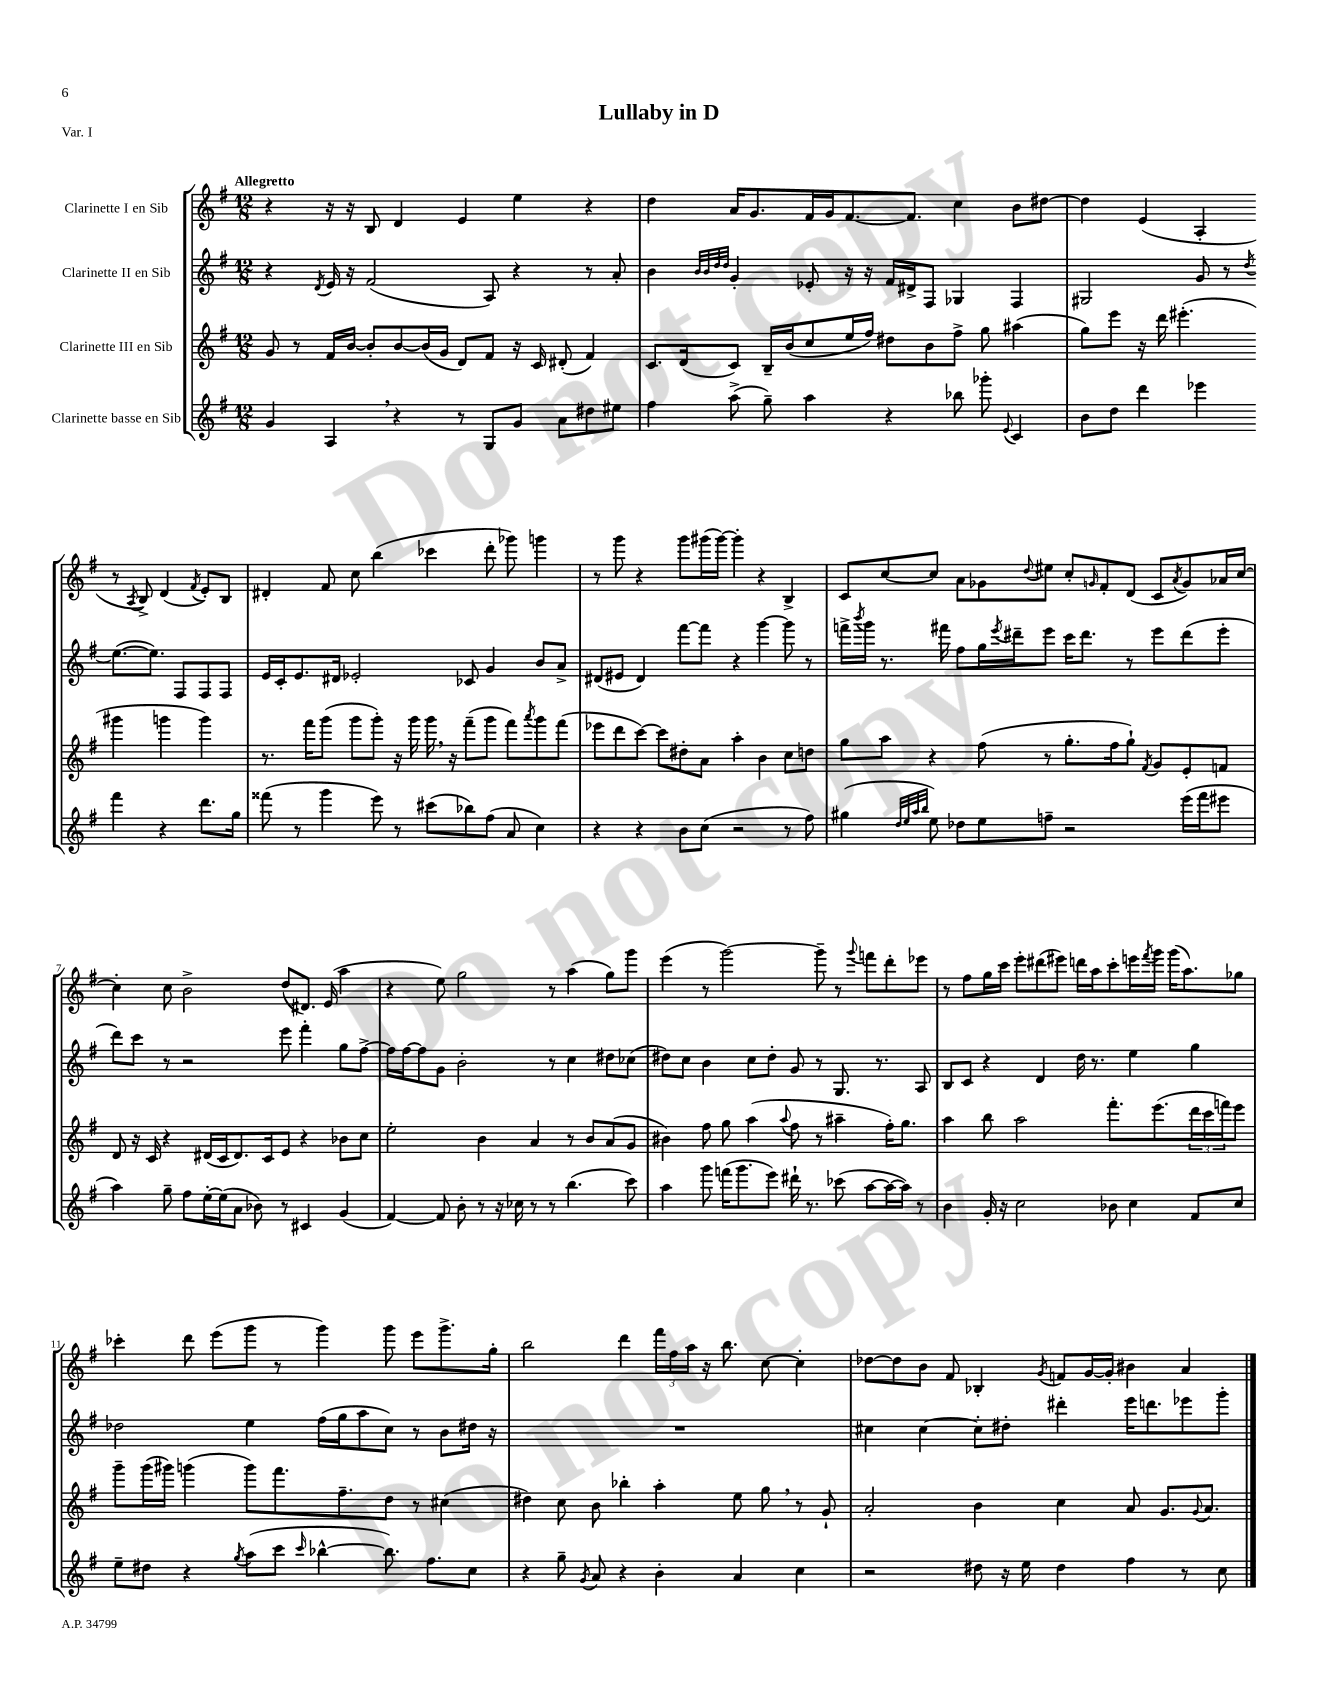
\header { title = "Lullaby in D" piece = "Var. I" }
<<
\new StaffGroup <<
\new Staff = "s0" \with { instrumentName = "Clarinette I en Sib" } {
    \clef treble \key g \major \numericTimeSignature \time 12/8 \tempo "Allegretto"
    r4 r16 r16 b8 d'4 e'4 e''4 r4 |
    d''4 a'16 g'8. fis'16 g'16 fis'8.~ fis'8. c''4 b'8 dis''8~ |
    dis''4 e'4( a4-. r8 \acciaccatura { a8 } b8->) d'4( \acciaccatura { fis'8 } e'8-.) b8 |
    dis'4-. fis'8 c''8 b''4( ces'''4 d'''8-. ges'''8) g'''4 |
    r8 g'''8 r4 g'''8 gis'''16( gis'''16~) gis'''4-. r4 b4-> |
    c'8 c''8~ c''8 a'8 ges'8 \appoggiatura { d''8 } eis''8 c''8-. \grace { g'16 } fis'8-. d'8( c'8 \acciaccatura { a'8 } g'8) aes'16 c''16~ |
    c''4-. c''8 b'2-> d''8( dis'8.) e'16( a''4 |
    r4 e''8) g''2 r8 a''4( g''8) g'''8 |
    e'''4( r8 g'''2~) g'''8-- r8 \appoggiatura { g'''8 } f'''8 d'''8-. ees'''8 |
    r8 fis''8 g''16 c'''16 e'''8-. dis'''8( eis'''8) d'''16 a''16 c'''8-. e'''16 \acciaccatura { fis'''8 } g'''16 g'''16( a''8.) ges''8 |
    ces'''4-. d'''8 e'''8( g'''8 r8 g'''4) g'''8 e'''8 g'''8.-> g''16-. |
    b''2 d'''4 \tuplet 3/2 { fis'''16 fis''16 a''16 } r16 b''8. c''8~ c''4-. |
    des''8~ des''8 b'8 fis'8 bes4-. \acciaccatura { g'8 } f'8 g'16~ g'16-. bis'4 a'4 \bar "|." |
}
\new Staff = "s1" \with { instrumentName = "Clarinette II en Sib" } {
    \clef treble \key g \major \numericTimeSignature \time 12/8
    r4 \acciaccatura { d'8 } e'16 r16 fis'2( a8) r4 r8 a'8-. |
    b'4 \grace { b'32 b'32 d''32 d''32 } g'4-. ees'8-. r16 r16 fis'16 dis'16-> fis8 ges4 fis4 |
    gis2 g'8 r8 \acciaccatura { d''8 } e''8.~( e''8.) fis8 fis8 fis8 |
    e'16 c'16-. e'8. dis'16 ees'2-. ces'8 g'4 b'8 a'8-> |
    dis'8( eis'8 dis'4) fis'''8~ fis'''8 r4 g'''4~ g'''8 r8 |
    f'''16-> \acciaccatura { b'''8 } g'''16 r8. fis'''16 fis''8 g''16 \acciaccatura { e'''8 } dis'''16-- e'''8 c'''16 dis'''8. r8 e'''8 dis'''8( e'''8-. |
    d'''8) c'''8 r8 r2 e'''8 fis'''4-. g''8 fis''8~-> |
    fis''16 fis''16~ fis''8 g'8 b'2-. r8 c''4 dis''8 ces''8( |
    dis''8) c''8 b'4 c''8 dis''8-. g'8 r8 g8. r8. a8 |
    b8 c'8 r4 d'4 d''16 r8. e''4 g''4 |
    des''2 e''4 fis''16( g''16 a''8 c''8) r8 b'8 dis''16 r16 |
    R1. |
    cis''4 cis''4~ cis''8-. dis''8-. dis'''4-. e'''16 d'''8. ees'''8 g'''8-. \bar "|." |
}
\new Staff = "s2" \with { instrumentName = "Clarinette III en Sib" } {
    \clef treble \key g \major \numericTimeSignature \time 12/8
    g'8 r8 fis'16 b'16~ b'8-. b'8~ b'16( g'16 d'8) fis'8 r16 c'16 dis'8-.( fis'4) |
    c'8. d'16( c'8) b16-- b'16( c''8 e''16 fis''16) dis''8 b'8 fis''8-> g''8 ais''4( |
    g''8) e'''8 r16 d'''16 eis'''4.-.( gis'''4 g'''4 g'''4) |
    r8. fis'''16 g'''8( g'''8 g'''8-.) r16 g'''16 g'''16 \breathe r16 fis'''8--( g'''8 fis'''8) \acciaccatura { a'''8 } g'''8 fis'''8( |
    ees'''8 d'''8 c'''8~) c'''8 dis''8-. a'8 a''4-. b'4 c''8 d''8 |
    g''8 a''8 r4 fis''8( r8 g''8.-. fis''16 g''8-!) \acciaccatura { fis'8 } g'8 e'8-. f'8 |
    d'8 r16 c'16 r4 dis'16( c'16 dis'8.) c'16 e'8 r4 bes'8 c''8 |
    e''2-. b'4 a'4 r8 b'8 a'8( g'8 |
    bis'4) fis''8 g''8 a''4( \appoggiatura { a''8 } fis''8 r8 ais''4-- fis''16-.) g''8. |
    a''4 b''8 a''2 fis'''8.-. e'''8.( \tuplet 3/2 { d'''16 c'''16 f'''16) } e'''8 |
    g'''8-- g'''16( gis'''16) g'''4( g'''8) fis'''8. fis''8.-- d''8 r8 cis''4( |
    dis''4) c''8 b'8 bes''4-. a''4-. e''8 g''8 \breathe r8 g'8-! |
    a'2-. b'4 c''4 a'8 g'8. \appoggiatura { g'8 } a'8. \bar "|." |
}
\new Staff = "s3" \with { instrumentName = "Clarinette basse en Sib" } {
    \clef treble \key g \major \numericTimeSignature \time 12/8
    g'4 a4 \breathe r4 r8 g8 g'8 a'8 dis''8 eis''8 |
    fis''4 a''8->( g''8--) a''4 r4 bes''8 ges'''8-. \appoggiatura { e'8 } c'4 |
    b'8 d''8 d'''4 ees'''4 fis'''4 r4 d'''8. g''16 |
    fisis'''8( r8 g'''4 e'''8) r8 cis'''8( bes''8) fis''8( a'8 c''4) |
    r4 r4 b'8 c''8( r2 r8 fis''8) |
    gis''4( \grace { d''32 e''32 a''32 b''32 } e''8) des''8 e''8 f''8-- r2 e'''16( fis'''16 eis'''8 |
    a''4) g''8-- fis''8 e''16~-. e''16( a'8 bes'8) r8 cis'4 g'4( |
    fis'4~) fis'8 b'8-. r8 r16 ces''16 r8 r8 b''4.( c'''8) |
    a''4 g'''8 f'''16( g'''8. e'''8) dis'''16-! r8. ces'''8( a''8~ a''16~ a''16) r8 |
    b'4 g'16-. r16 c''2 bes'8 c''4 fis'8 c''8 |
    e''8-- dis''8 r4 \acciaccatura { g''8 } a''8( c'''8 \grace { c'''16 } bes''4~-^ bes''8.) fis''8. c''8 |
    r4 g''8-- \acciaccatura { g'8 } a'8 r4 b'4-. a'4 c''4 |
    r2 dis''8 r16 e''16 dis''4 fis''4 r8 c''8 \bar "|." |
}
>>
>>
